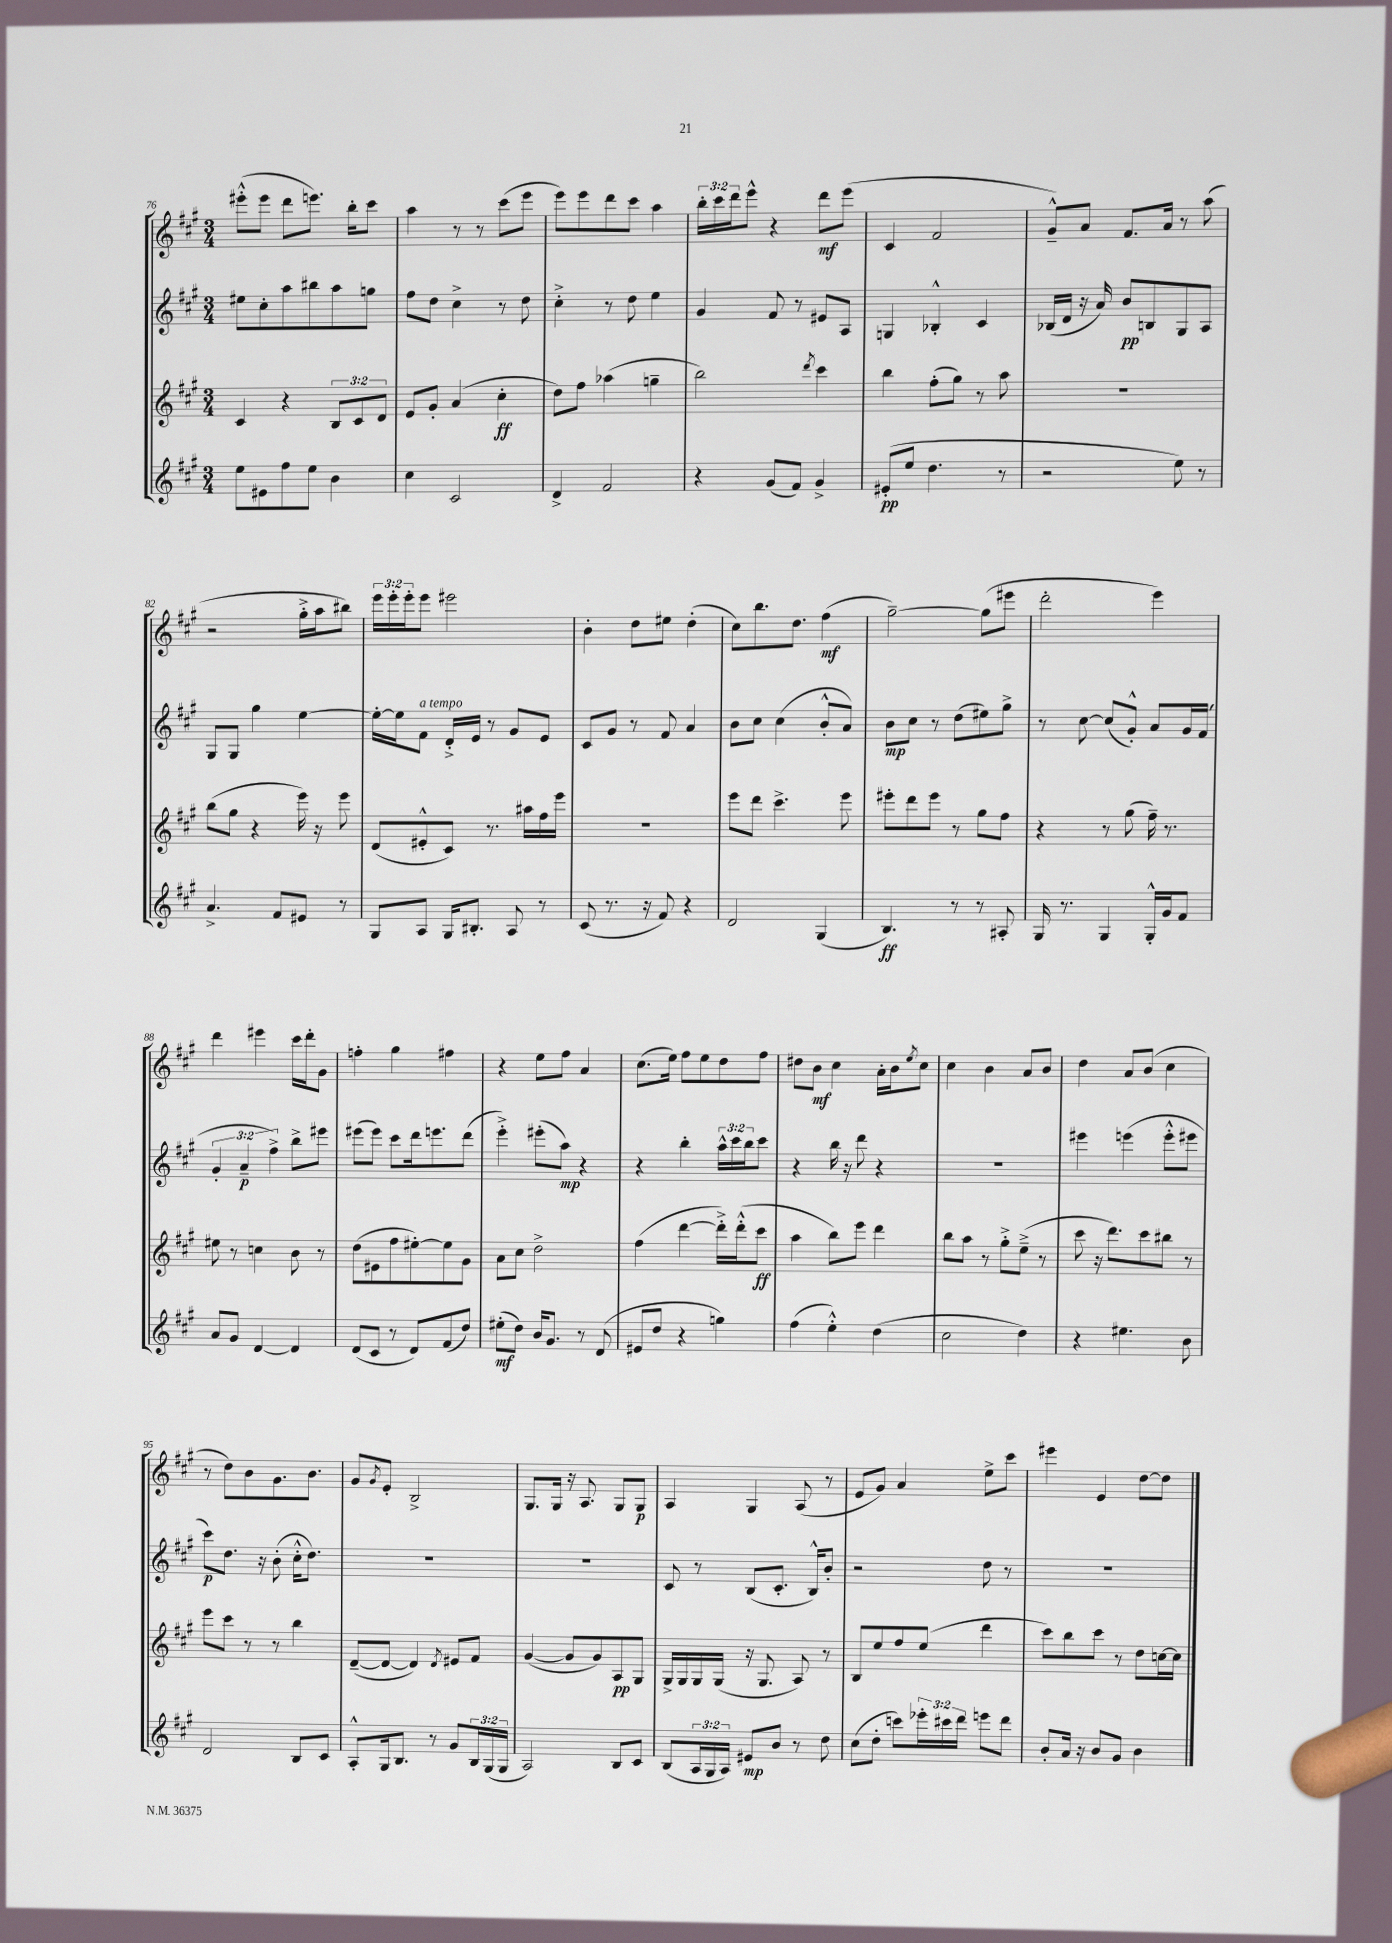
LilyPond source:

<<
\new StaffGroup <<
\new Staff = "s0" {
    \clef treble \key a \major \numericTimeSignature \time 3/4 \override Staff.TupletNumber.text = #tuplet-number::calc-fraction-text
    eis'''8-.-^( eis'''8 d'''8 e'''8.) b''16-. cis'''8 |
    a''4 r8 r8 cis'''8( e'''8 |
    e'''8) e'''8 d'''8 cis'''8 a''4 |
    \tuplet 3/2 { b''16-. cis'''16 d'''16 } e'''8-^ r4 d'''8\mf e'''8( |
    cis'4 fis'2 |
    gis'8---^) a'8 fis'8. a'16 r8 a''8( |
    r2 gis''16-.-> a''16 bis''8) |
    \tuplet 3/2 { e'''16 e'''16-. e'''16-. } e'''8 eis'''2 |
    b'4-. d''8 eis''8 d''4-.( |
    cis''8) b''8. d''8. fis''4\mf( |
    gis''2~--) gis''8( eis'''8 |
    d'''2-. e'''4) |
    d'''4 eis'''4 cis'''16 d'''16-. gis'8 |
    f''4-. gis''4 fis''4 |
    r4 e''8 fis''8 a'4 |
    cis''8.( e''16) fis''8 e''8 d''8 fis''8 |
    dis''8 b'8\mf cis''4 a'16-. b'16 \acciaccatura { e''8 } cis''8 |
    cis''4 b'4 a'8 b'8 |
    d''4 a'8 b'8( cis''4 |
    r8 d''8) b'8 gis'8. b'8. |
    gis'8 \acciaccatura { gis'8 } e'8-. b2-> |
    gis8. gis16 r16 a8. gis8 gis8\p |
    a4 gis4 a8( r8 |
    e'8 gis'8) a'4 e''8-> cis'''8 |
    eis'''4 e'4 d''8~ d''8 \bar "|." |
}
\new Staff = "s1" {
    \clef treble \key a \major \numericTimeSignature \time 3/4 \override Staff.TupletNumber.text = #tuplet-number::calc-fraction-text
    eis''8 cis''8-. a''8 bis''8 a''8 g''8 |
    fis''8 d''8 cis''4-> r8 d''8 |
    cis''4-.-> r8 d''8 e''4 |
    gis'4 fis'8 r8 eis'8 a8 |
    g4 bes4-.-^ cis'4 |
    bes16( d'16 r16 a'16) b'8\pp b8 gis8 a8 |
    gis8 gis8 gis''4 e''4~ |
    e''16~-. e''16 fis'8^\markup { \italic "a tempo" } d'16-.-> e'16 r8 gis'8 e'8 |
    cis'8 gis'8 r8 fis'8 a'4 |
    b'8 cis''8 cis''4( b'8-.-^ a'8) |
    b'8\mp cis''8 r8 d''8( eis''8) gis''8-> |
    r8 cis''8~ cis''8( gis'8-.-^) a'8 gis'16 fis'16( |
    \tuplet 3/2 { gis'4-. a'4--\p fis''4->) } b''8-> eis'''8 |
    eis'''8( eis'''8) cis'''8 d'''16 e'''8. d'''8( |
    e'''4-.->) eis'''8-.( a''8\mp) r4 |
    r4 b''4-. \tuplet 3/2 { a''16-^ cis'''16 b''16 } cis'''8 |
    r4 b''16 r16 d'''8 r4 |
    R2. |
    eis'''4 e'''4( e'''8-.-^ eis'''8 |
    cis'''8\p) d''8. r16 b'8-.( cis''16-.-^ d''8.) |
    R2. |
    R2. |
    cis'8 r8 b8( cis'8.-. b16-^) b'8-. |
    r2 d''8 r8 |
    R2. \bar "|." |
}
\new Staff = "s2" {
    \clef treble \key a \major \numericTimeSignature \time 3/4 \override Staff.TupletNumber.text = #tuplet-number::calc-fraction-text
    cis'4 r4 \tuplet 3/2 { b8 cis'8 d'8 } |
    e'8 gis'8-. a'4( cis''4-.\ff |
    d''8) fis''8 aes''4( g''4-- |
    b''2) \acciaccatura { d'''8 } cis'''4 |
    b''4 fis''8-.( gis''8) r8 a''8 |
    R2. |
    b''8( gis''8 r4 e'''16) r16 e'''8 |
    d'8( eis'8-.-^ cis'8) r8. ais''16 fis''16 e'''16 |
    R2. |
    e'''8 d'''8 cis'''4.-> e'''8 |
    eis'''8-. d'''8 eis'''8 r8 gis''8 fis''8 |
    r4 r8 gis''8( fis''16--) r8. |
    eis''8 r8 c''4 b'8 r8 |
    d''8( eis'8 fis''8 eis''8~-.) eis''8 gis'8 |
    a'8 cis''8 d''2-> |
    fis''4( d'''4~ d'''16-.->) d'''16-.-^( cis'''8\ff |
    a''4 b''8) e'''8 d'''4 |
    b''8 a''8 r8 gis''8-.-> e''8--->( r8 |
    cis'''8 r16 d'''8.) cis'''8 bis''8 r8 |
    e'''8 cis'''8 r8 r8 b''4 |
    d'8~--( d'8~ d'4) \acciaccatura { d'8 } eis'8 fis'8 |
    gis'4~( gis'8 gis'8) a8\pp gis8 |
    gis16-> gis16 gis16 gis16( r16 gis8. a8) r8 |
    b8 e''8 fis''8 e''8( d'''4 |
    cis'''8) b''8 cis'''8 r8 d''8 c''16~ c''16 \bar "|." |
}
\new Staff = "s3" {
    \clef treble \key a \major \numericTimeSignature \time 3/4 \override Staff.TupletNumber.text = #tuplet-number::calc-fraction-text
    e''8 eis'8 fis''8 e''8 b'4 |
    cis''4 cis'2 |
    d'4-> fis'2 |
    r4 gis'8( fis'8) gis'4-> |
    eis'8-.\pp( e''8 d''4. r8 |
    r2 e''8) r8 |
    a'4.-> fis'8 eis'8 r8 |
    gis8 a8 gis16 bis8.-. a8 r8 |
    cis'8( r8. r16 fis'8) r4 |
    d'2 gis4( |
    b4.\ff) r8 r8 ais8-. |
    gis16 r8. gis4 gis16-.-^ gis'16 fis'8 |
    a'8 gis'8 d'4~ d'4 |
    d'8( cis'8 r8 d'8) fis'8( d''8) |
    eis''8-.\mf( d''8) b'16 gis'8. r8 d'8( |
    eis'8 d''8 r4 g''4) |
    fis''4( e''4-.-^) d''4( |
    cis''2 d''4) |
    r4 eis''4. b'8 |
    d'2 b8 cis'8 |
    a8-.-^ gis16 b8. r8 gis'8 \tuplet 3/2 { b16 gis16( gis16 } |
    a2) b8 cis'8 |
    b8( \tuplet 3/2 { a16 gis16 a16) } eis'8\mp b'8 r8 d''8 |
    cis''8( d''8-. c'''8) \tuplet 3/2 { ees'''16-. cis'''16 d'''16 } e'''8 d'''8 |
    b'8-. a'16 r16 b'8 gis'8 b'4 \bar "|." |
}
>>
>>
\layout { \context { \Score currentBarNumber = #76 } }
